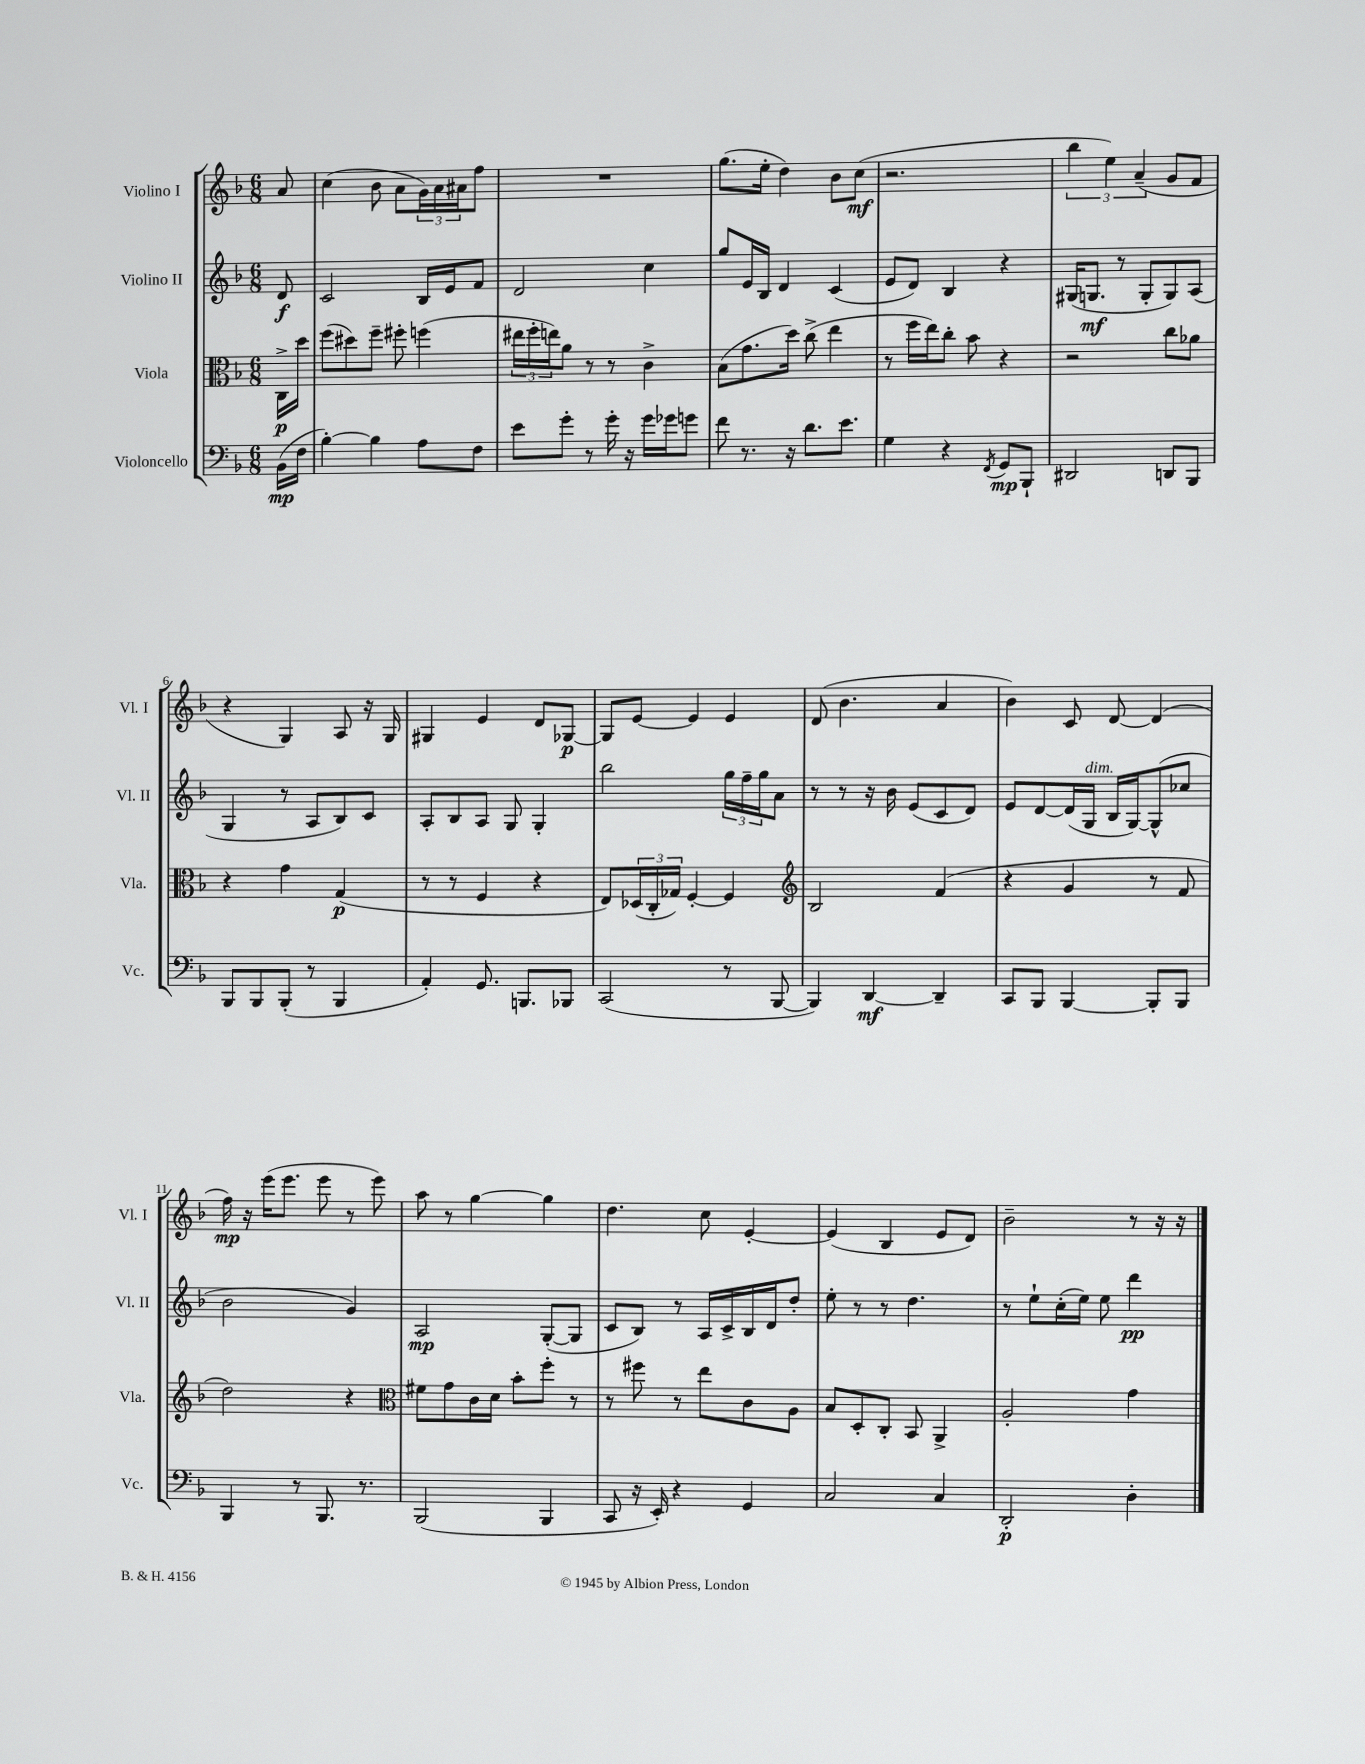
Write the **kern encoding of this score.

**kern	**kern	**kern	**kern
*staff4	*staff3	*staff2	*staff1
*clefF4	*clefC3	*clefG2	*clefG2
*k[b-]	*k[b-]	*k[b-]	*k[b-]
*M6/8	*M6/8	*M6/8	*M6/8
(16BB-	16C^	8d	8a
16F	16dd	.	.
=	=	=	=
[4B-')	(8ff	2c	(4cc
.	8dd#)	.	.
4B-]	8ff~	.	8b-
.	8ff#'	.	8a
8A	(4ff	16B-	24g)
.	.	.	24a
.	.	16e	.
.	.	.	24a#
8F	.	8f	8ff
=	=	=	=
8e	24ee#	2d	2.r
.	24ff'	.	.
.	24ee)	.	.
8g'	8a	.	.
8r	8r	.	.
16g'	8r	.	.
16r	.	.	.
16g	4c^	4cc	.
16g-	.	.	.
8g	.	.	.
=	=	=	=
8f	(8B-	8gg	(8.gg
8.r	8.g	16e	.
.	.	16B-	16ee'
.	.	4d	4dd)
16r	16dd)	.	.
8.d	(8cc^	.	.
.	4ee	(4c	8b-
8.e	.	.	.
.	.	.	(8cc
=	=	=	=
4G	8r	8e	2.r
.	16ff	8d)	.
.	16ee)	.	.
4r	8cc'	4B-	.
.	8b-	.	.
8qFF	.	.	.
8GG	4r	4r	.
8BBB-`	.	.	.
=	=	=	=
2DD#	2r	(16G#	6bb-
.	.	8.G	.
.	.	.	6ee)
.	.	8r	.
.	.	.	(6a~
.	.	8G'	.
8DD	8cc	8G)	8g
8BBB-	8a-	(8A	8f
=	=	=	=
8BBB-	4r	4G	4r
8BBB-	.	.	.
(8BBB-'	4g	8r	4G)
8r	.	8A	.
4BBB-	(4G	8B-)	8A
.	.	8c	16r
.	.	.	16G
=	=	=	=
4AA')	8r	8A'	4G#
.	8r	8B-	.
8.GG	4F	8A	4e
.	.	8G	.
8.BBB	.	.	.
.	4r	4G'	8d
8BBB-	.	.	[8G-
=	=	=	=
(2CC	8E)	2bb-	8G-]
.	(24D-	.	[8e
.	24C'	.	.
.	24G-)	.	.
.	[4F'	.	4e]
8r	4F]	24gg	4e
.	.	24ff~	.
.	.	24gg	.
[8BBB-	.	8a	.
=	=	=	=
*	*clefG2	*	*
4BBB-])	2B-	8r	(8d
.	.	8r	4.b-
[4DD	.	16r	.
.	.	16b-	.
.	.	(8e	.
4DD~]	(4f	8c	4a
.	.	8d)	.
=	=	=	=
8CC	4r	8e	4b-)
8BBB-	.	[8d	.
[4BBB-	4g	(16d]	8c
.	.	16G	.
.	.	16B-	[8d
.	.	[16G)	.
8BBB-']	8r	(8G^^]	(4d]
8BBB-	8f	8cc-	.
=	=	=	=
4BBB-	2dd)	2b-	16ff)
.	.	.	16r
.	.	.	(16eee
.	.	.	8.eee
8r	.	.	.
8.BBB-	.	.	8eee
.	4r	4g)	8r
8.r	.	.	.
.	.	.	8eee)
=	=	=	=
*	*clefC3	*	*
(2BBB-	8f#	2A	8aa
.	8g	.	8r
.	16c	.	[4gg
.	16d	.	.
.	8b-'	.	.
4BBB-	8ff'	([8G'	4gg]
.	8r	8G]	.
=	=	=	=
8CC	8r	8c	4.dd
16r	8ff#	8B-)	.
16EE')	.	.	.
4r	8r	8r	.
.	8ee	16A	8cc
.	.	16c^	.
4GG	8c	16B-	[4e'
.	.	16d	.
.	8A	8dd'	.
=	=	=	=
2C	8B-	8ee'	(4e]
.	8D'	8r	.
.	8C'	8r	4B-
.	8BB-	4.dd	.
4C	4AA^	.	8e
.	.	.	8d)
=	=	=	=
2DD'	2A'	8r	2b-~
.	.	8ee`	.
.	.	(16cc'	.
.	.	16ee)	.
.	.	8ee	.
4D'	4g	4ddd	8r
.	.	.	16r
.	.	.	16r
==	==	==	==
*-	*-	*-	*-
